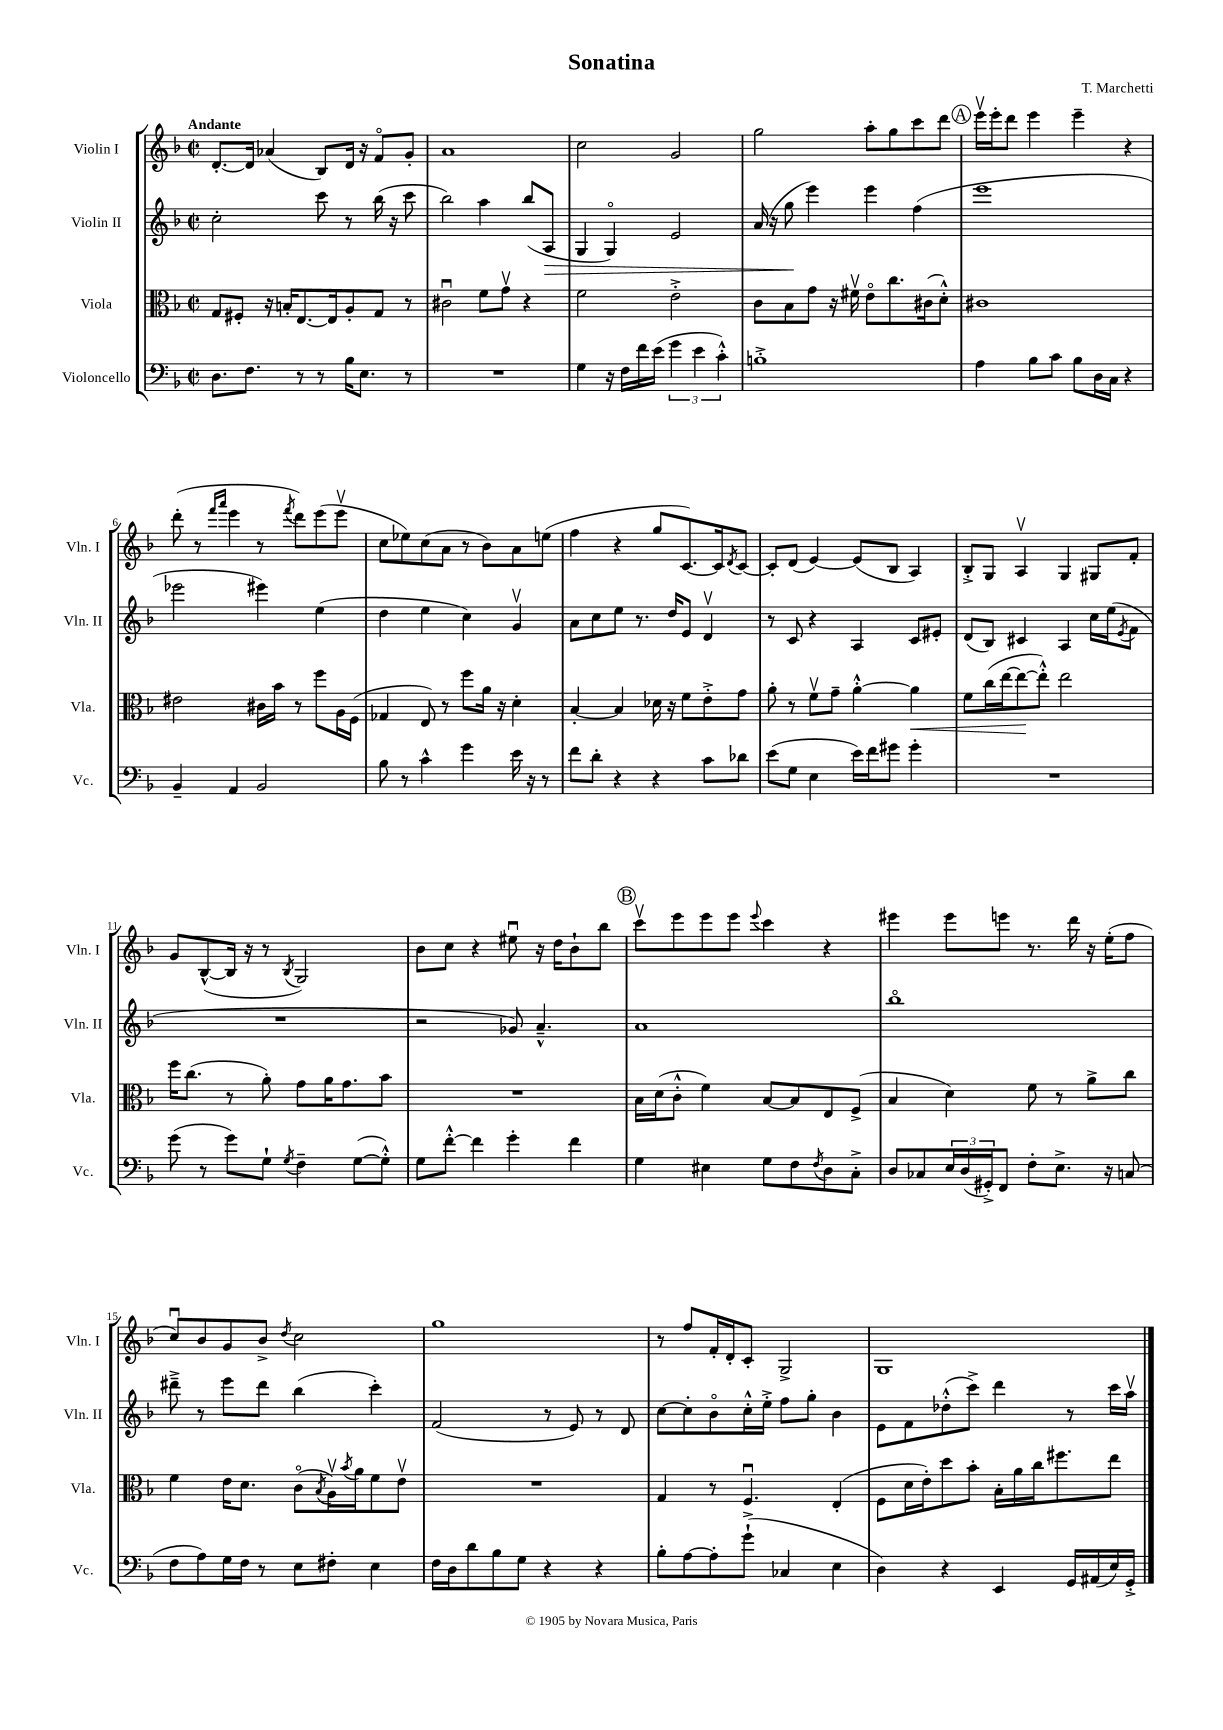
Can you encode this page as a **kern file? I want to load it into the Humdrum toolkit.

**kern	**kern	**kern	**kern
*staff4	*staff3	*staff2	*staff1
*clefF4	*clefC3	*clefG2	*clefG2
*k[b-]	*k[b-]	*k[b-]	*k[b-]
*M2/2	*M2/2	*M2/2	*M2/2
*met(c|)	*met(c|)	*met(c|)	*met(c|)
8.D	8G	2cc'	[8.d'
.	8F#'	.	.
8.F	.	.	16d]
.	16r	.	(4a-
.	16B'	.	.
8r	[8.E	.	.
8r	.	8ccc	8B-)
.	16E]	.	.
16B-	8A'	8r	16d
8.E	.	.	16r
.	8G	(16bb-	8fo
.	.	16r	.
8r	8r	8ccc	8g'
=	=	=	=
1r	2c#u	2bb-)	1a
.	8f	4aa	.
.	8gv	.	.
.	4r	(8bb-	.
.	.	8A	.
=	=	=	=
4G	2f	4G	2cc
16r	.	4Go)	.
16F	.	.	.
16f	.	.	.
(16e	.	.	.
6g	2e'^	2e	2g
6e	.	.	.
6c'^^)	.	.	.
=	=	=	=
1B'^	8c	(16a	2gg
.	.	16r	.
.	8B-	8gg	.
.	8g	4eee)	.
.	16r	.	.
.	16f#v	.	.
.	8eo	4eee	8aa'
.	8.cc	.	8gg
.	.	(4ff	8ccc
.	(16c#	.	.
.	8d'^^)	.	8ddd
=	=	=	=
4A	1c#	1eee	16eeev
.	.	.	16eee'
.	.	.	8ddd
8B-	.	.	4eee
8c	.	.	.
8B-	.	.	4eee~
16D	.	.	.
16C	.	.	.
4r	.	.	4r
=	=	=	=
4BB-~	2e#	2eee-	(8ddd'
.	.	.	8r
.	.	.	16qqfff
.	.	.	16qqaaa
4AA	.	.	4eee
2BB-	16c#	4eee#)	8r
.	16b-	.	.
.	.	.	8qfff
.	8r	.	8ddd)
.	8ff	(4ee	(8eee
.	16A	.	8eeev
.	(16F	.	.
=	=	=	=
8B-	4G-	4dd	8cc
8r	.	.	8ee-)
4c^^	8E)	4ee	(8cc
.	8r	.	8a
4g	8ff	4cc)	8r
.	16a	.	8b-)
.	16r	.	.
16e	4d'	4gv	8a
16r	.	.	.
8r	.	.	(8ee
=	=	=	=
8f	[4B-'	8a	4ff
8d'	.	8cc	.
4r	4B-]	8ee	4r
.	.	8.r	.
4r	16d-	.	8gg
.	16r	16dd	.
.	8f	8e	[8.c)
8c	8e'^	4dv	.
.	.	.	16c]
.	.	.	8qd
8d-	8g	.	[8c
=	=	=	=
(8e	8a'	8r	8c']
8G	8r	8c	(8d
4E	8fv	4r	[4e)
.	8g~	.	.
16e)	[4a'^^	4A	(8e]
16f	.	.	.
8g#	.	.	8B-
4g#'	4a]	8c	4A)
.	.	8e#'	.
=	=	=	=
1r	8f	(8d	8B-'^
.	(16cc	8B-)	8G
.	[16ee	.	.
.	8ee_	4c#	4Av
.	8ee'^^])	.	.
.	2ee	4A	4G
.	.	16cc	8G#
.	.	(16ee	.
.	.	8qe	.
.	.	8f	8f'
=	=	=	=
(8g	16ff	1r	8g
.	(8.cc	.	.
8r	.	.	([8B-^^
8g)	8r	.	16B-]
.	.	.	16r
8G`	8a')	.	8r
8qG	.	.	8qB-
4F~	8g	.	2G)
.	16a	.	.
.	8.g	.	.
([8G	.	.	.
8G'^^])	8b-	.	.
=	=	=	=
8G	1r	2r	8b-
[8f'^^	.	.	8cc
4f]	.	.	4r
4g'	.	8g-)	8ee#u
.	.	4.a~^^	16r
.	.	.	16dd
4f	.	.	8b-`
.	.	.	8bb-
=	=	=	=
4G	16B-	1a	8cccv
.	(16d	.	.
.	8c'^^	.	8eee
4E#	4f)	.	8eee
.	.	.	8eee
.	.	.	8qqeee
8G	[8B-	.	4ccc
8F	8B-]	.	.
8qF	.	.	.
8D	8E	.	4r
8C'^	(8F^	.	.
=	=	=	=
8D	4B-	1bb-o	4eee#
8C-	.	.	.
24E	4d)	.	8eee#
(24D	.	.	.
24GG#'^)	.	.	.
8FF	.	.	8eee
8F'	8f	.	8.r
8.E^	8r	.	.
.	.	.	16ddd
.	8a^	.	16r
16r	.	.	(16ee'
(8C	8cc	.	8ff
=	=	=	=
8F	4f	8ddd#~^	8ccu)
8A)	.	8r	8b-
16G	16e	8eee	8g
16F	8.d	.	.
8r	.	8ddd#	8b-^
.	.	.	8qdd
8E	(8co	(4bb-	2cc
.	8qB-	.	.
8F#'	16Av)	.	.
.	8qb-	.	.
.	16a	.	.
4E	8f	4ccc')	.
.	8ev	.	.
=	=	=	=
16F	1r	(2f	1gg
16D	.	.	.
8d	.	.	.
8B-	.	.	.
8G	.	.	.
4r	.	8r	.
.	.	8e)	.
4r	.	8r	.
.	.	8d	.
=	=	=	=
8B-'	4G	[8cc	8r
[8A	.	8cc']	8ff
8A']	8r	8b-o	16f'
.	.	.	16d'
(8g`^	4.Fu	16cc'^^	8c'
.	.	16ee'^	.
4C-	.	8ff	2G^
.	.	8gg'	.
4E	(4E'	4b-	.
=	=	=	=
4D)	8F	8e	1G
.	16d	8f	.
.	16e')	.	.
4r	8dd	(8dd-'^^	.
.	8b-'	8ccc^)	.
4EE	16B-'	4ddd	.
.	16a	.	.
.	16cc	.	.
.	8.ff#	.	.
16GG	.	8r	.
(16AA#	.	.	.
16E)	8ee	16ccc	.
16GG'^	.	16aav	.
==	==	==	==
*-	*-	*-	*-
